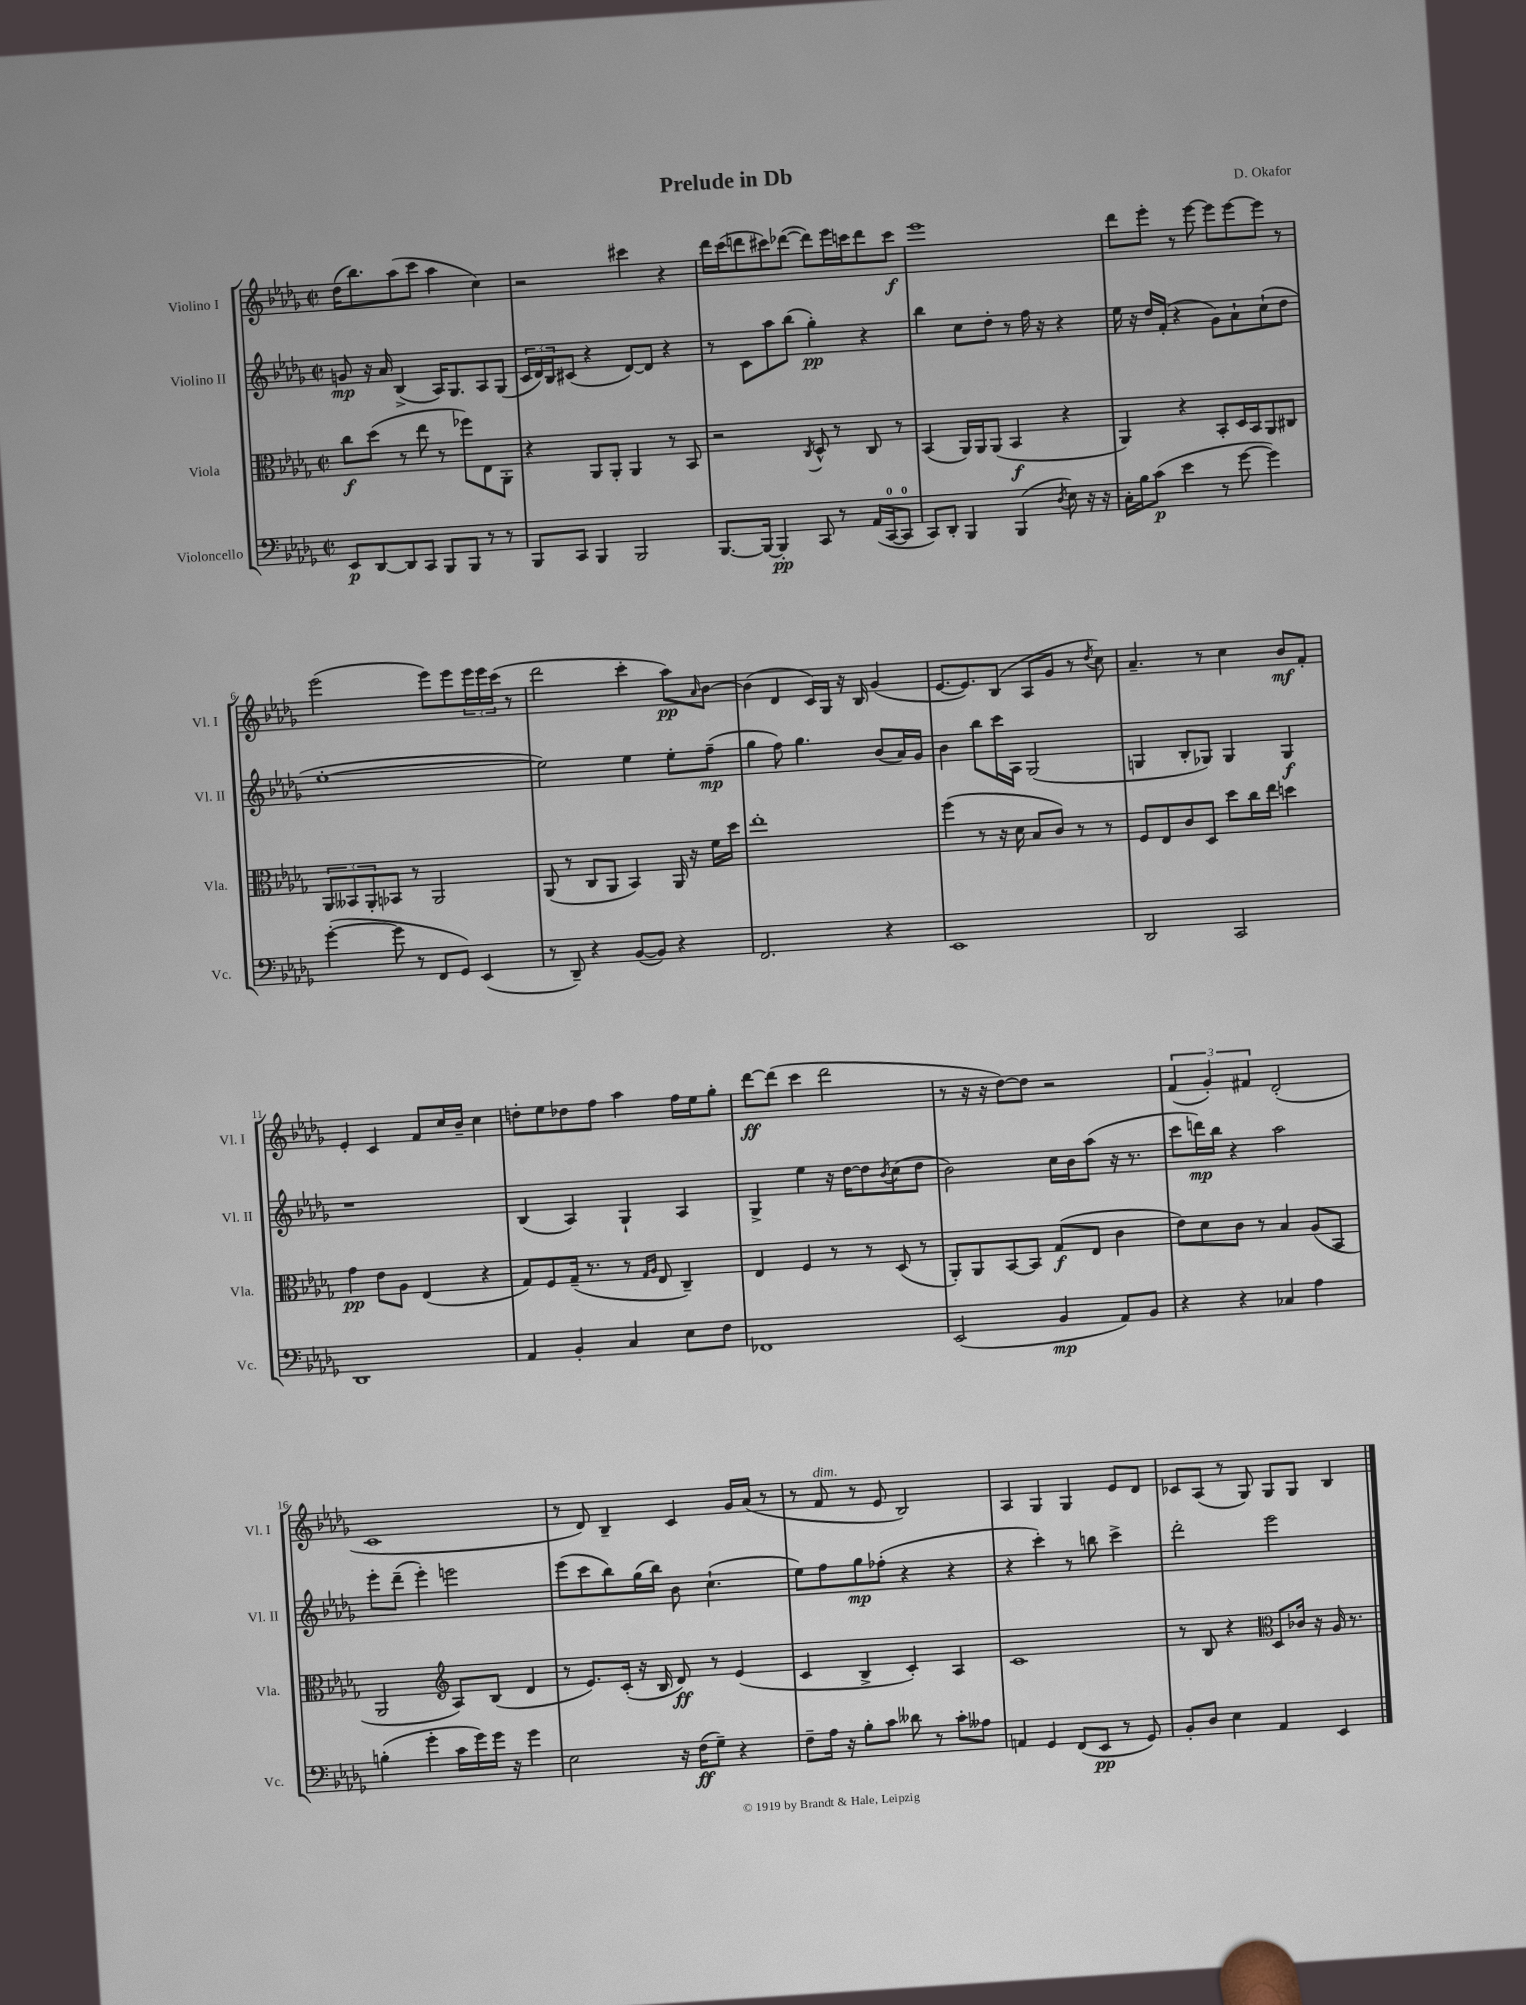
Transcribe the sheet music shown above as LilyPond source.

\header { title = "Prelude in Db" composer = "D. Okafor" }
<<
\new StaffGroup <<
\new Staff = "s0" \with { instrumentName = "Violino I" shortInstrumentName = "Vl. I" } {
    \clef treble \key des \major \defaultTimeSignature \time 2/2
    des''16( bes''8.) aes''8( c'''8 aes''4 c''4) |
    r2 cis'''4 r4 |
    des'''16 c'''16( d'''8 cis'''8) des'''8~( des'''8) ees'''16 c'''16 des'''8 c'''8\f |
    ees'''1 |
    des'''8 ees'''8-. r8 ees'''8~ ees'''8 ees'''8~ ees'''8 r8 |
    ees'''2( ees'''8) ees'''8 \tuplet 3/2 { ees'''16 ees'''16 c'''16( } r8 |
    des'''2 c'''4-. aes''8\pp) \grace { aes'16 } bes'8~ |
    bes'4( des'4 c'16) ges16 r16 bes16 ges'4( |
    ees'8.~ ees'8.) bes8( aes8 ges'8 r8 \acciaccatura { des''8 } c''8) |
    aes'4.-- r8 c''4 bes'8\mf f'8-. |
    ees'4-. c'4 f'8 c''16 bes'16-- c''4 |
    d''8-. ees''8 des''8 f''8 aes''4 f''16 ees''16 ges''8-. |
    des'''8~\ff des'''8( c'''4 des'''2 |
    r8 r16 r16 des''8~) des''8 r2 |
    \tuplet 3/2 { f'4( ges'4-.) fis'4 } des'2-.( |
    c'1 |
    r8 des'8) bes4-- c'4 ges'16 aes'16( r8 |
    r8 f'8^\markup { \italic "dim." } r8 ees'8 bes2) |
    aes4 ges4 ges4 ees'8 des'8 |
    ces'8 aes8( r8 ges8) ges8 ges8 bes4 \bar "|." |
}
\new Staff = "s1" \with { instrumentName = "Violino II" shortInstrumentName = "Vl. II" } {
    \clef treble \key des \major \defaultTimeSignature \time 2/2
    g'8\mp r16 aes'16 bes4->( aes16) ges8. aes8 ges8( |
    \tuplet 3/2 { c'16 des'16) bes16 } cis'8( r4 des'8~) des'8 r4 |
    r8 c'8 aes''8 bes''8( ges''4-.\pp) r4 |
    bes''4 c''8 des''8-. r8 f''16 r16 r4 |
    ees''16 r16 des''16 f'16-.( r4 ges'8) aes'8-! c''8-!( des''8 |
    ees''1~-. |
    ees''2) ees''4 ees''8-. f''8--\mp( |
    ges''4 f''8) ges''4. bes'8( aes'16) ges'16 |
    bes'4 bes''8 c'''16 aes16 ges2( |
    g4 bes8-. ges8) ges4 ges4\f |
    r1 |
    bes4( aes4) ges4-! aes4 |
    ges4-> ees''4 r16 des''16~ des''8 \acciaccatura { bes'8 } c''8( des''8 |
    bes'2) c''16 bes'16 aes''8( r16 r8. |
    c'''8 d'''16\mp) bes''16 r4 aes''2 |
    ees'''8-. des'''8--( ees'''4-.) e'''2 |
    ees'''8( c'''8 bes''8) ges''16( bes''16) bes'8 c''4.-!( |
    ees''8) f''8 ges''8\mp fes''8-.( r4 r4 |
    r4 c'''4-.) r8 b''8 c'''4-> |
    des'''2-. ees'''2 \bar "|." |
}
\new Staff = "s2" \with { instrumentName = "Viola" shortInstrumentName = "Vla." } {
    \clef alto \key des \major \defaultTimeSignature \time 2/2
    c''8\f des''8( r8 ees''8 r8 fes''8) ees8 aes,8-. |
    r4 aes,8 aes,8-. aes,4 r8 bes,8 |
    r2 \acciaccatura { c8 } des8-^ r8 c8 r8 |
    bes,4( aes,16) aes,16 aes,8( bes,4\f r4 |
    aes,4) r4 bes,8-. des16 bes,16 aes,8 cis8 |
    \tuplet 3/2 { aes,8 beses,8 aes,8-. } bes,8 r8 aes,2 |
    aes,8( r8 c8 aes,8 bes,4) aes,16 r16 f'16 des''16 |
    ees''1-. |
    f''4( r8 r16 des'16 bes8 c'8) r8 r8 |
    f8 ees8 c'8 des8 des''8 c''16 ees''16 d''4 |
    ges'4\pp ees'8 aes8 ees4( r4 |
    ges8) f8 ges16--( r8. r8 \grace { ges16 aes16 } ees8 c4--) |
    ees4 f4 r8 r8 des8( r8 |
    aes,8-.) aes,8 bes,8~ bes,8 ges8\f( ees8 c'4 |
    ees'8) des'8 c'8 r8 bes4 aes8( bes,8 |
    aes,2 \clef treble aes8) bes8( des'4 |
    r8 ees'8.) c'16-.( r16 bes16 des'8\ff) r8 ees'4( |
    c'4 bes4-> c'4-.) aes4 |
    c'1 |
    r8 bes8 r4 \clef alto des8 ces'16 r16 aes16 r8. \bar "|." |
}
\new Staff = "s3" \with { instrumentName = "Violoncello" shortInstrumentName = "Vc." } {
    \clef bass \key des \major \defaultTimeSignature \time 2/2
    ees,8\p des,8~ des,8 c,8 bes,,8 bes,,8 r8 r8 |
    bes,,8 c,8 bes,,4 bes,,2 |
    bes,,8.~ bes,,16~ bes,,4-.\pp c,8 r8 aes,16( c,16-0~ c,8-0 |
    c,8) des,8-. bes,,4 bes,,4( \acciaccatura { des8 } ees8) r16 r16 |
    c16-. bes16 c'8\p( ees'4 r8 ges'8~ ges'4) |
    ges'4~-.( ges'8 r8 f,8 ges,8) ees,4( |
    r8 des,8--) r4 bes,8~( bes,8) r4 |
    f,2. r4 |
    ees,1 |
    des,2 c,2 |
    des,1 |
    aes,4 bes,4-. c4 ees8 f8 |
    fes,1 |
    ees,2( bes,4\mp aes,8) bes,8 |
    r4 r4 ces4 aes4 |
    b4-.( ges'4-. c'16 ges'16) ges'16 r16 ges'4 |
    ees2 r16 f16\ff( ges8--) r4 |
    f8-- aes16 r16 bes8-. c'8 deses'8 r8 c'8-. aeses8 |
    a,4 ges,4 f,8( ees,8\pp r8 ges,8) |
    bes,8-. des8 ees4 aes,4 ees,4 \bar "|." |
}
>>
>>
